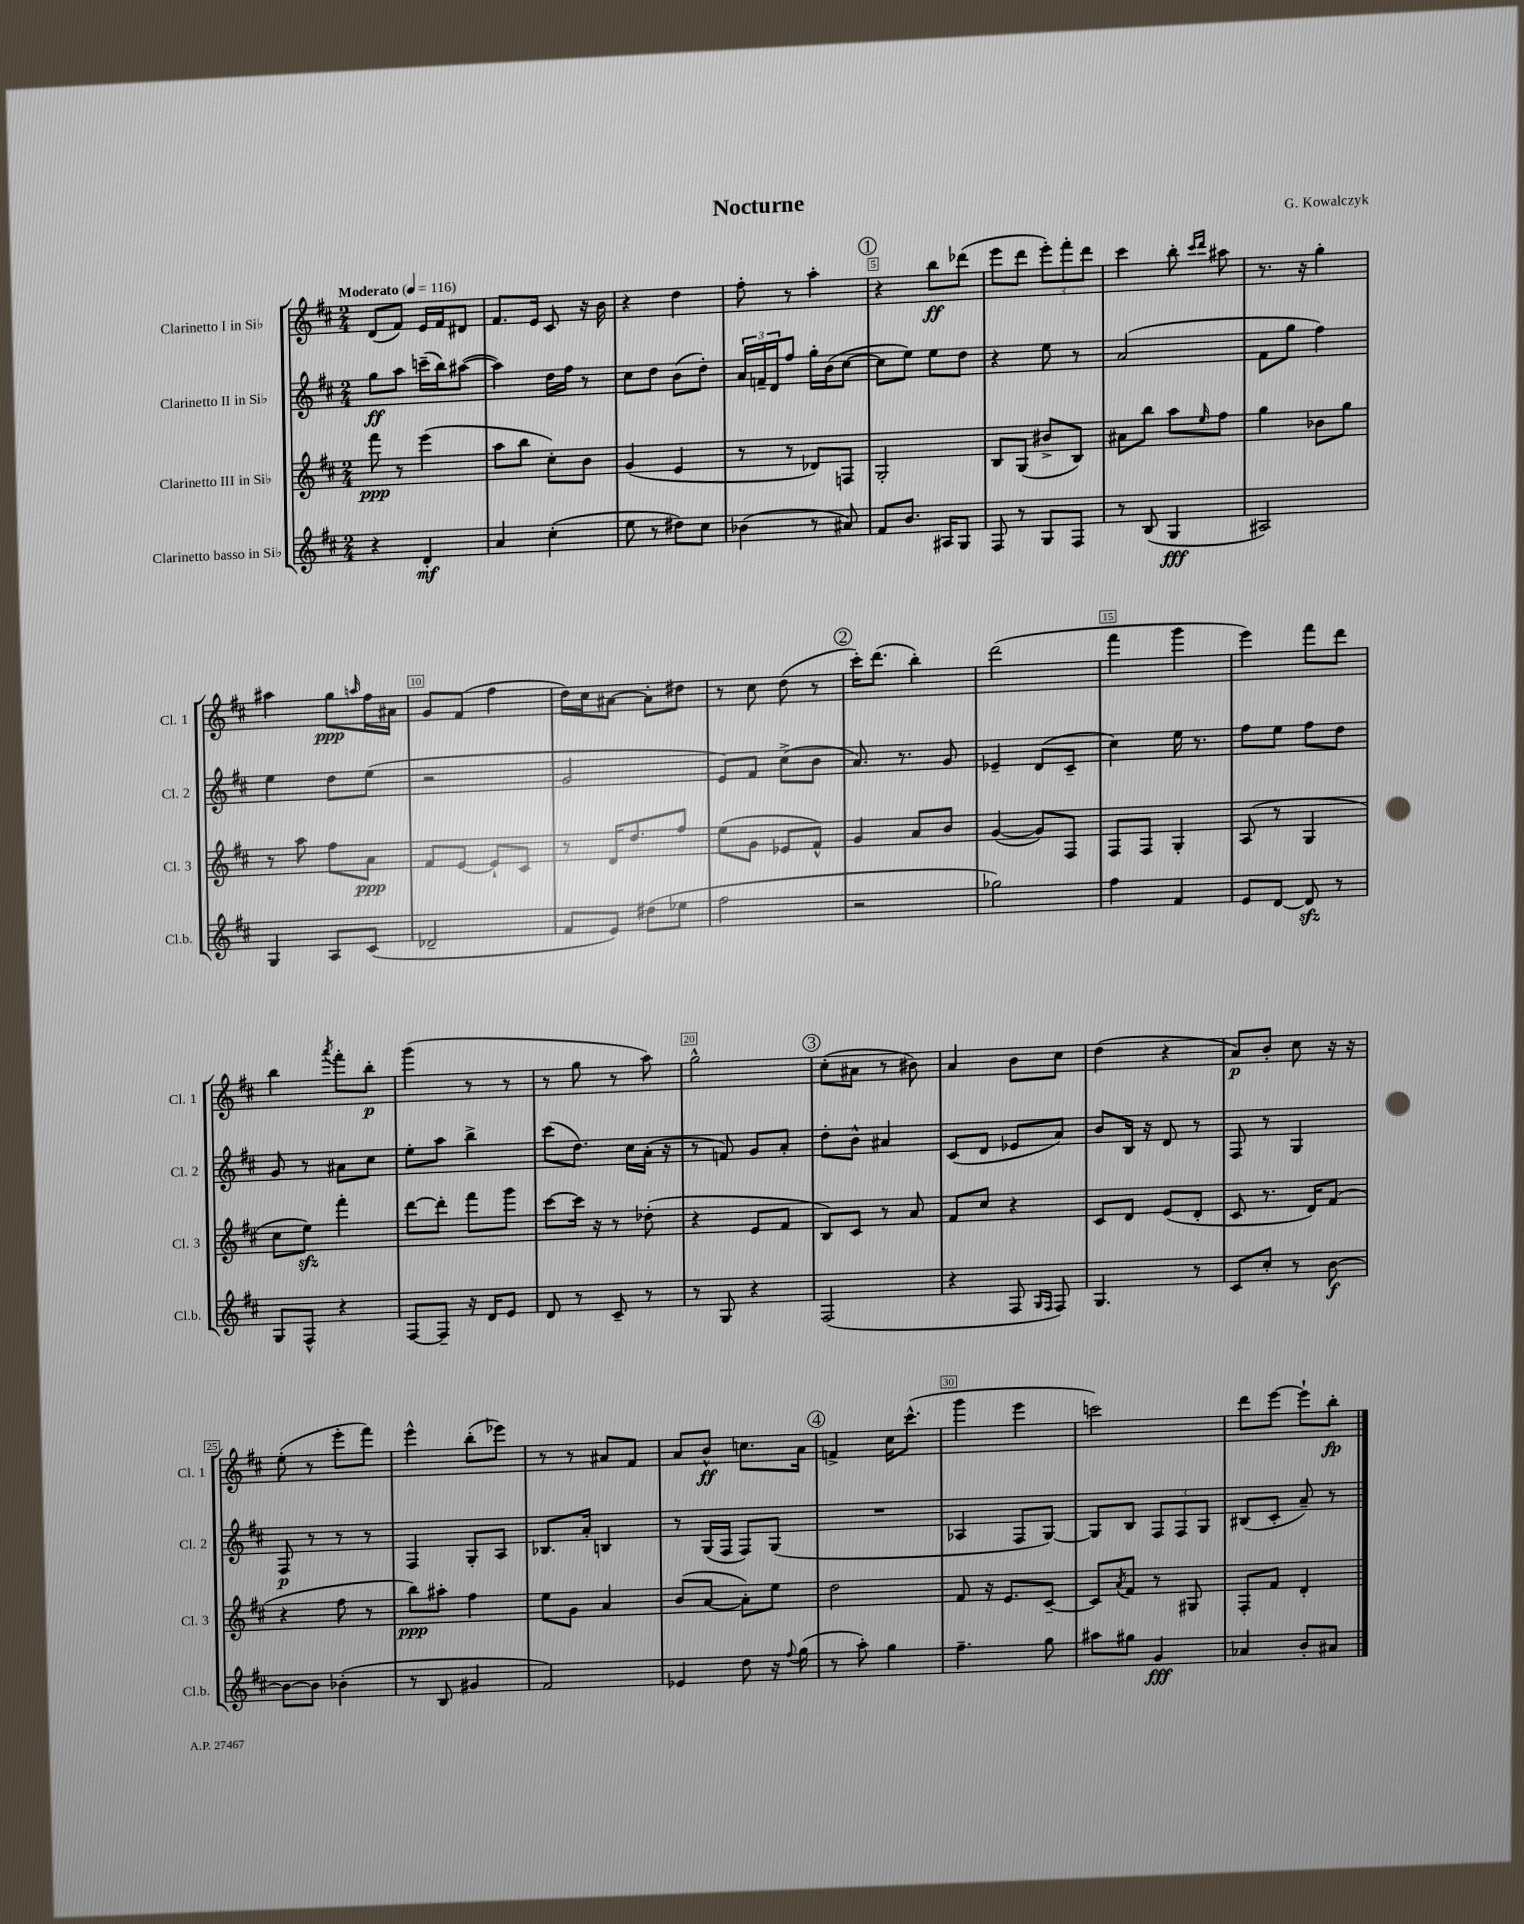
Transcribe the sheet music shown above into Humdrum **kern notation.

**kern	**kern	**kern	**kern
*staff4	*staff3	*staff2	*staff1
*clefG2	*clefG2	*clefG2	*clefG2
*k[f#c#]	*k[f#c#]	*k[f#c#]	*k[f#c#]
*M2/4	*M2/4	*M2/4	*M2/4
*MM116	*MM116	*MM116	*MM116
4r	8fff#	8gg	(8d
.	8r	8aa	8f#)
4d'	(4eee	(16ccc~	16e
.	.	16bb)	16f#
.	.	([8aa#	8d#
=	=	=	=
4a	8aa	4aa#])	8.f#
.	8bb	.	.
.	.	.	16e
(4cc#'	8cc#')	16dd	8c#
.	.	16ff#	.
.	8b	8r	16r
.	.	.	16b
=	=	=	=
8ee	(4g	8cc#	4r
8r	.	8dd	.
8dd#)	4e	(8b	4dd
8cc#	.	8dd')	.
=	=	=	=
(4b-	8r	24a	8ff#'
.	.	24f~	.
.	.	24d	.
.	8r	8ff#	8r
8r	8d-)	16gg'	4aa'
.	.	(16b	.
8a#)	8F	[8cc#	.
=	=	=	=
8f#	2G'	8cc#]	4r
8.b	.	8ee)	.
.	.	8ee	8bb
16A#	.	.	.
8G	.	8dd	(8ddd-
=	=	=	=
8F#	8B	4r	8eee
8r	(8G	.	8ddd
8G	8b#^	8ee	12eee')
.	.	.	12fff#'
8F#	8B)	8r	.
.	.	.	12ddd
=	=	=	=
8r	8a#	(2a	4ccc#
(8B	8bb	.	.
4G	8aa	.	8bb'
.	.	.	16qqccc#
.	16qqee	.	16qqddd
.	8ff#	.	8aa#
=	=	=	=
2A#)	4gg	8f#	8.r
.	.	8gg	.
.	.	.	16r
.	8b-	4ff#)	4gg'
.	8gg	.	.
=	=	=	=
4G	8r	4ee	4aa#
.	8aa	.	.
8A	8ff#	8dd	8gg
.	.	.	16qqaa
(8c#	8a	(8ee	16ff#
.	.	.	16a#
=	=	=	=
2d-~	8f#	2r	8g
.	[8e	.	(8f#
.	8e`]	.	4ff#
.	8c#	.	.
=	=	=	=
8f#	8r	2g	16dd)
.	.	.	16cc#
8e)	16d	.	[8a#
.	8.dd	.	.
(8dd#	.	.	8a#']
8ee-	8ff#	.	8dd#
=	=	=	=
2ff#	(8ee	8e)	8r
.	8g	8f#	8cc#
.	8e-	(8cc#^	(8dd
.	8f#^^)	8b	8r
=	=	=	=
2r	4g	8.a)	16ccc#')
.	.	.	(8.ddd
.	.	8.r	.
.	8a	.	4bb')
.	8b	8g	.
=	=	=	=
2gg-)	([4g	4e-~	(2ddd
.	8g])	(8d	.
.	8F#	8c#~	.
=	=	=	=
4ff#	8F#	4cc#)	4fff#
.	8F#	.	.
4f#	4G'	16ee	4ggg
.	.	8.r	.
=	=	=	=
8e	(8A	8ff#	4eee)
[8d	8r	8ee	.
8d]	4G	8ff#	8fff#
8r	.	8dd	8ddd
=	=	=	=
8G	8cc#	8g	4bb
8F#^^	8ee)	8r	.
.	.	.	8qaaa
4r	4fff#'	8a#	8fff#'
.	.	8cc#	8bb'
=	=	=	=
[8F#	[8ddd	8ee'	(4ggg
8F#~]	8ddd']	8aa	.
16r	8fff#	4bb^	8r
16d	.	.	.
8e	8ggg	.	8r
=	=	=	=
8d	[8ccc#	(8ccc#	8r
8r	16ccc#]	8.dd)	8gg
.	16r	.	.
8c#~	8r	.	8r
.	.	16cc#	.
8r	(8dd-'	(16a'	8aa)
.	.	16r	.
=	=	=	=
8r	4r	8r	2gg^^
8G	.	8f)	.
4r	8e	8g	.
.	8f#	8a'	.
=	=	=	=
(2F#	8B)	8dd'	(8cc#'
.	8c#	8b^^	8a#
.	8r	4a#	8r
.	8a	.	8b#)
=	=	=	=
4r	8f#	(8c#	4a
.	8cc#	8d	.
8F#	4r	8e-	8b
16qqG	.	.	.
16qqF#	.	.	.
8F#)	.	8a)	8cc#
=	=	=	=
4.G	8c#	8b	(4dd
.	8d	16B	.
.	.	16r	.
.	(8e	8d	4r
8r	8d'	8r	.
=	=	=	=
8c#	8c#	8F#	8a)
8cc#'	8.r	8r	8b'
8r	.	4G	8cc#
.	16d)	.	.
[8b	(8f#	.	16r
.	.	.	16r
=	=	=	=
8b_	4r	8F#	(8ee'
8b]	.	8r	8r
(4b-'	8ff#	8r	8eee'
.	8r	8r	8fff#)
=	=	=	=
8r	8bb)	4F#	4eee^^
8B	8aa#'	.	.
4g#	4ff#	8G'	(8bb'
.	.	8A	8eee-)
=	=	=	=
2f#)	8ee	8.B-	8r
.	8g	.	8r
.	.	16a'	.
.	4a	4B	8a#
.	.	.	8f#
=	=	=	=
4e-	(8b	8r	8a
.	[8a	(16G	8b^^
.	.	16F#	.
8dd	8a'])	8F#)	8.cc
16r	8ee	(8G	.
8qqff#	.	.	.
(16gg	.	.	16a
=	=	=	=
8r	2dd	2r	4f^
8aa')	.	.	.
4gg	.	.	16cc#
.	.	.	(8.ccc#^^
=	=	=	=
4.ff#~	8f#	4A-	4ggg
.	16r	.	.
.	8.e	.	.
.	.	8F#	4eee
8gg	[8c#~	[8G)	.
=	=	=	=
8aa#	8c#]	8G]	2ccc)
.	8qa	.	.
8gg#	8f#	8B	.
4g	8r	12F#	.
.	.	12F#	.
.	8G#	.	.
.	.	12G	.
=	=	=	=
4a-	8F#'	(8B#	8ddd
.	8f#	8c#'	[8eee
8b'	4d'	8a~)	8eee`]
8a#	.	8r	8bb'
==	==	==	==
*-	*-	*-	*-
